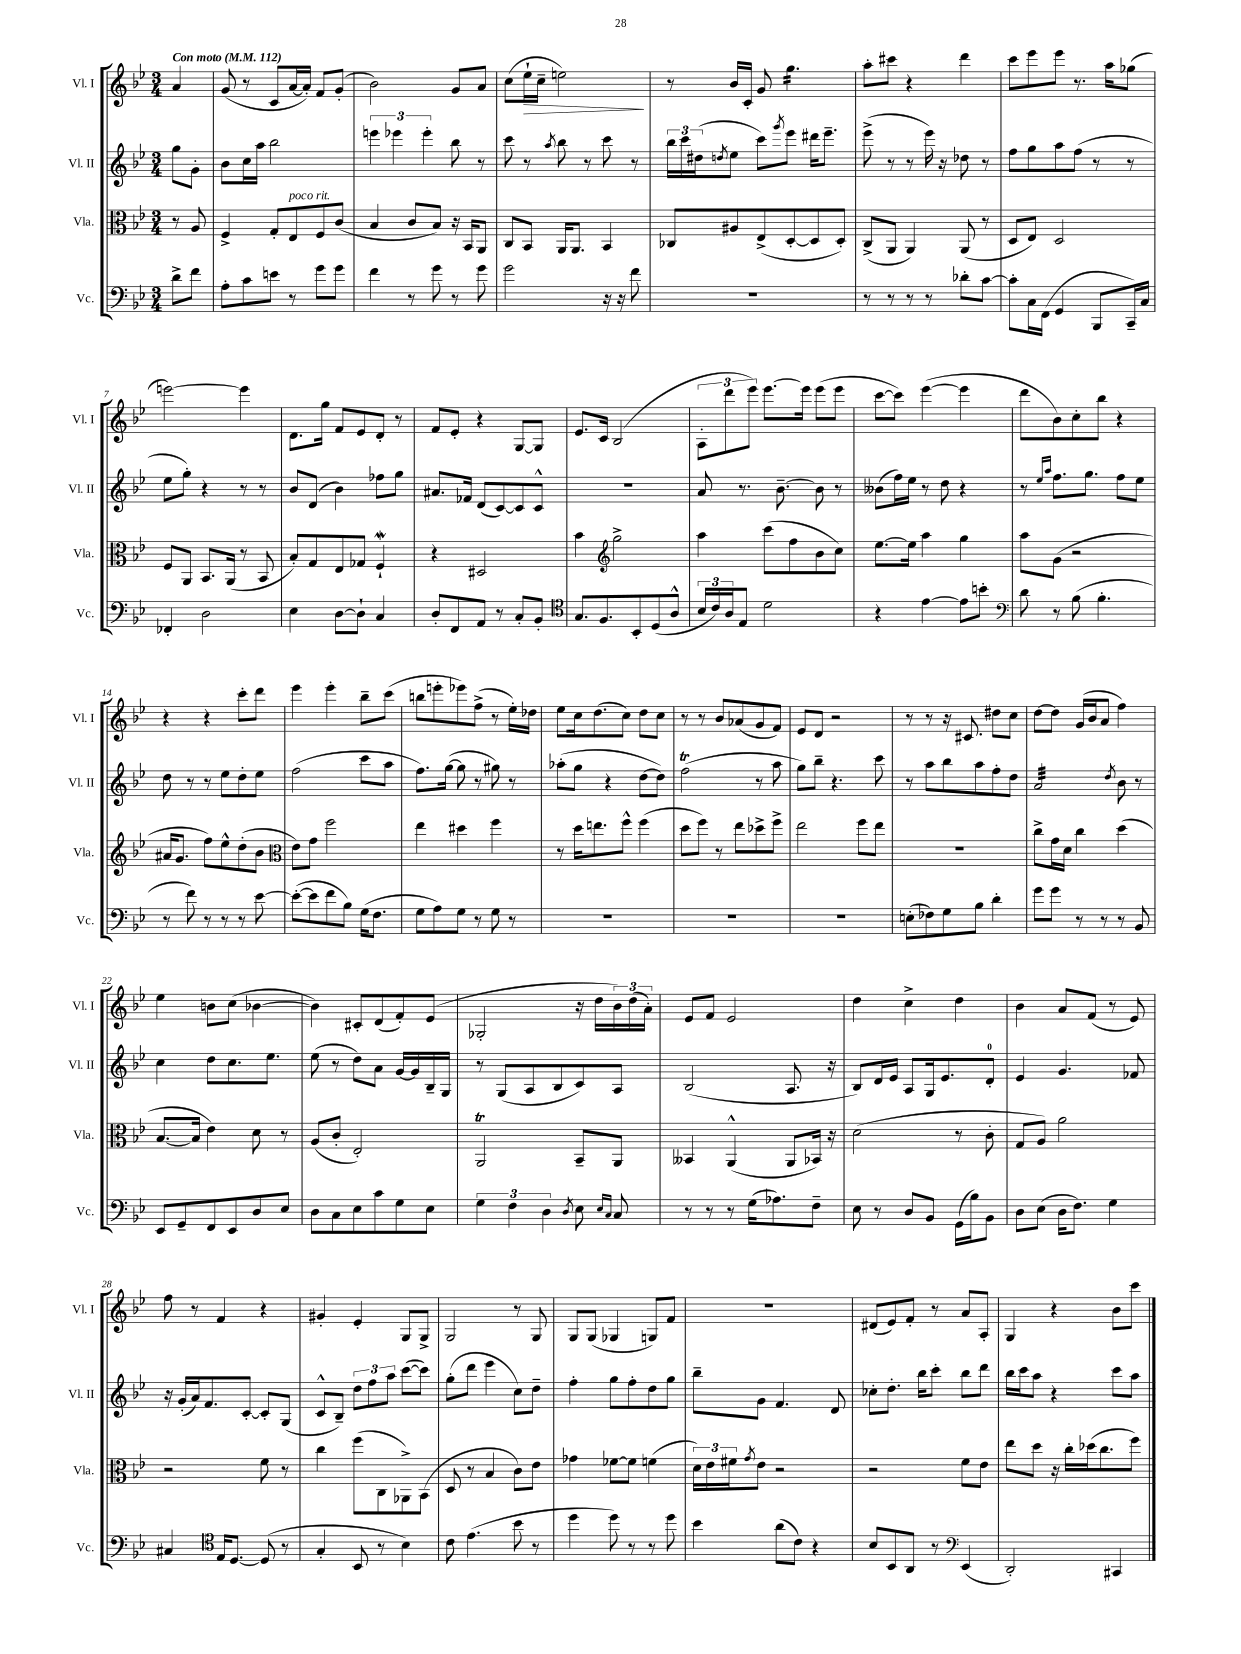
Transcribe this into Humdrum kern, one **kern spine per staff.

**kern	**kern	**kern	**kern	**dynam
*part4	*part3	*part2	*part1	*part1
*staff4	*staff3	*staff2	*staff1	*staff1
*I"Vc.	*I"Vla.	*I"Vl. II	*I"Vl. I	*
*I'Vc.	*I'Vla.	*I'Vl. II	*I'Vl. I	*
*clefF4	*clefC3	*clefG2	*clefG2	*
*k[b-e-]	*k[b-e-]	*k[b-e-]	*k[b-e-]	*
*M3/4	*M3/4	*M3/4	*M3/4	*
*MM112	*MM112	*MM112	*MM112	*
=	=	=	=	=
!	!	!	!LO:TX:a:B:t=Con moto	!
8d^\L	8r	8gg\L	4a/	.
8f\J	8A/	8g'\J	.	.
=1	=1	=1	=1	=1
8A'\L	4F^/	8b-\L	(8g/	.
8c\	.	16cc\L	8r	.
.	.	16aa\JJ	.	.
8en\J	8G'/L	2bb-\	8c/L	.
!	!LO:TX:a:i:t=poco rit.	!	!	!
8r	8E-/	.	[16a/L	.
.	.	.	16a'/JJ])	.
8g\L	8F/	.	8f/L	.
8g\J	(8c/J	.	(8g'/J	.
=2	=2	=2	=2	=2
4f\	4B-/	6eeen\	2b-\)	.
.	.	6eee-X\	.	.
8r	8c/L	.	.	.
.	.	6eee-'\	.	.
8g\	8B-/J)	.	.	.
8r	16r	8bb-\	8g/L	.
.	16BB-/KL	.	.	.
8g\	8AA/J	8r	8a/J	.
=3	=3	=3	=3	=3
2g\	8C/L	8ccc\	(8cc\L	.
!	!	!	!	!LO:HP:b
.	8BB-/J	8r	16ee-`\L	>
.	.	.	16cc~\JJ	.
.	.	8qaa/	.	.
.	16AA/KL	8bb-\	2een\)	.
.	8.AA/J	.	.	.
.	.	8r	.	.
16r	4BB-/	8ccc\	.	.
16r	.	.	.	.
8f\	.	8r	.	.
.	.	.	.	]
=4	=4	=4	=4	=4
2.r	8C-X/L	24bb-\LL	8r	.
.	.	24ccc\	.	.
.	.	(24dd#X\J	.	.
.	.	8qddn/	.	.
.	8A#X/	8ee-\J	16b-/LL	.
.	.	.	16c'/JJ	.
.	(8E-^/	8ccc\L)	8g/	.
.	.	8qggg/	.	.
*	*	*	*tremolo	*
.	[8D'/	8eee-\J	16gg\LL	.
.	.	.	16gg\	.
.	8D/]	16ddd#X\KL	16gg\	.
.	.	8.eee-~\J	16gg\	.
.	8D'/J)	.	16gg\	.
.	.	.	16gg\JJ	.
*	*	*	*Xtremolo	*
=5	=5	=5	=5	=5
8r	(8C^/L	(8eee-^\	8aa'\L	.
8r	8AA/J	8r	8ccc#X\J	.
8r	4AA/)	8r	4r	.
8r	.	16eee-\)	.	.
.	.	16r	.	.
8d-X'\L	(8AA/	8dd-X\	4ddd\	.
[8c\J	8r	8r	.	.
=6	=6	=6	=6	=6
8c'\L]	8D/L	8ff\L	8ccc\L	.
16C\L	8E-/J)	8gg\	8eee-\	.
(16FF\JJ	.	.	.	.
4GG/	2D/	8aa\	8eee-\J	.
.	.	(8ff\J	8.r	.
8BBB-/L	.	8r	.	.
.	.	.	16aa\KL	.
16CC~/L)	.	8r	(8gg-X\J	.
16C/JJ	.	.	.	.
!!LO:LB:g=z
=7	=7	=7	=7	=7
4FF-X'/	8F/L	8ee-\L	[2eeen\)	.
.	8AA/J	8gg'\J)	.	.
2D\	8.BB-/L	4r	.	.
.	(16AA/Jk	.	.	.
.	8r	8r	4eee\]	.
.	8BB-/	8r	.	.
=8	=8	=8	=8	=8
4E-\	8B-'/L)	8b-/L	8.d\L	.
.	8G/	(8d/J	.	.
.	.	.	16gg\Jk	.
[8D\L	8E-/	4b-\)	8f/L	.
8D`\J]	8G-X/J	.	8e-/	.
4C/	4FW`/	8ff-X\L	8d'/J	.
.	.	8gg\J	8r	.
=9	=9	=9	=9	=9
8D'/L	4r	8.a#X/L	8f/L	.
8FF/	.	.	8e-'/J	.
.	.	16f-X/Jk	.	.
8AA/J	2D#X/	(8d/L	4r	.
8r	.	[8c/)	.	.
8C'/L	.	8c/]	[8G/L	.
8BB-'/J	.	8c^^/J	8G/J]	.
=10	=10	=10	=10	=10
*clefC4	*	*	*	*
8.G/L	4b-\	2.r	8.e-/L	.
8.F/	.	.	16c/Jk	.
*	*clefG2	*	*	*
.	2gg^\	.	(2B-/	.
8BB-'/	.	.	.	.
(8D/	.	.	.	.
8A^^/J	.	.	.	.
=11	=11	=11	=11	=11
24B-/LL	4aa\	8a/	12A'\L	.
24c/)	.	.	.	.
24A/J	.	.	12ddd\	.
8E-/J	.	8.r	.	.
.	.	.	12eee-\J)	.
2d\	(8ccc\L	.	[8.eee-\L	.
.	.	[8.b-~\	.	.
.	8ff\	.	.	.
.	.	.	16eee-\Jk]	.
.	8b-\	8b-\]	(8eee-\L	.
.	8cc\J)	8r	8eee-\J	.
=12	=12	=12	=12	=12
4r	[8.ee-\L	(8b--X\L	[8ccc\L	.
.	.	16ff\L)	8ccc\J])	.
.	16ee-\Jk]	16ee-\JJ	.	.
[4e-\	4aa\	8r	([4eee-\	.
.	.	8dd\	.	.
8e-\L]	4gg\	4r	4eee-\]	.
8bn'\J	.	.	.	.
=13	=13	=13	=13	=13
*clefF4	*	*	*	*
8d\	8aa\L	8r	8ddd\L	.
.	.	16qqee-/LL	.	.
.	.	16qqaa/JJ	.	.
8r	(8g\J	8.ff\L	8b-\)	.
(8B-\	2r	.	8cc'\	.
.	.	8.gg\J	.	.
4.B-'\	.	.	8bb-\J	.
.	.	8ff\L	4r	.
.	.	8ee-\J	.	.
!!LO:LB:g=z
=14	=14	=14	=14	=14
8r	16a#X/KL	8dd\	4r	.
.	8.g/J	.	.	.
8f\)	.	8r	.	.
8r	8ff\L)	8r	4r	.
8r	8ee-^^\	8ee-\L	.	.
8r	(8dd'\	8dd'\	8ccc'\L	.
[8e-\	8b-\J	8ee-\J	8ddd\J	.
=15	=15	=15	=15	=15
*	*clefC3	*	*	*
(8e-'\L_	8e-\L)	(2ff\	4eee-\	.
8e-\]	8g\J	.	.	.
8f\	2ff\	.	4eee-'\	.
8B-\J)	.	.	.	.
(16G\KL	.	8ccc\L	8bb-~\L	.
8.F\J	.	.	.	.
.	.	8aa\J	(8ccc\J	.
=16	=16	=16	=16	=16
8G\L	4ee-\	8.ff\L)	8bbn\L	.
8A\)	.	.	8eeen'\	.
.	.	([16gg\Jk	.	.
8G\J	4dd#X\	8gg\]	8eee-X\)	.
8r	.	8r	(8ff^\J	.
8G\	4ff\	8gg#X\)	8r	.
8r	.	8r	16ee-'\LL)	.
.	.	.	16dd-X\JJ	.
=17	=17	=17	=17	=17
2.r	8r	(8aa-X'\L	8ee-\L	.
.	16dd\KL	8gg\J	16cc\k	.
.	8.een\	.	(8.dd\	.
.	.	4r	.	.
.	8ff^^\J	.	8cc\J)	.
.	(4ff\	[8dd\L	8dd\L	.
.	.	8dd\J])	8cc\J	.
=18	=18	=18	=18	=18
2.r	8dd\L	(2ffT\	8r	.
.	8ff\J)	.	8r	.
.	8r	.	8b-/L	.
.	8ee-\L	.	(8a-X/	.
.	8dd-X^\	8r	8g/	.
.	8ff^\J	8aa\	8f/J)	.
=19	=19	=19	=19	=19
2.r	2ee-\	8gg\L)	8e-/L	.
.	.	8bb-~\J	8d/J	.
.	.	4.r	2r	.
.	8ff\L	.	.	.
.	8ee-\J	8ccc\	.	.
=20	=20	=20	=20	=20
(8En'\L	2.r	8r	8r	.
8F-X\)	.	8aa\L	8r	.
8G\	.	8bb-\	16r	.
.	.	.	8.c#X/	.
8B-\J	.	8aa\	.	.
4d'\	.	8ff'\	8dd#X\L	.
.	.	8dd\J	8cc\J	.
=21	=21	=21	=21	=21
*	*	*tremolo	*	*
8g\L	8cc^\L	32a/LLL	[8dd\L	.
.	.	32a/	.	.
.	.	32a/	.	.
.	.	32a/	.	.
8g\J	16g\L	32a/	8dd\J]	.
.	.	32a/	.	.
.	16d\JJ	32a/	.	.
.	.	32a/	.	.
8r	4cc\	32a/	(16g/LL	.
.	.	32a/	.	.
.	.	32a/	16b-/J	.
.	.	32a/	.	.
8r	.	32a/	8a/J	.
.	.	32a/	.	.
.	.	32a/	.	.
.	.	32a/JJJ	.	.
*	*	*Xtremolo	*	*
.	.	8qdd/	.	.
8r	(4dd\	8b-\	4ff\)	.
8BB-/	.	8r	.	.
!!LO:LB:g=z
=22	=22	=22	=22	=22
8EE-/L	[8.B-/L	4cc\	4ee-\	.
8GG~/	.	.	.	.
.	16B-/Jk]	.	.	.
8FF/	4e-\)	8dd\L	8bn\L	.
8EE-/	.	8.cc\	(8cc\J	.
8D/	8d\	.	[4b-X\	.
.	.	8.ee-\J	.	.
8E-/J	8r	.	.	.
=23	=23	=23	=23	=23
8D\L	(8A/L	(8ee-\	4b-\])	.
8C\	8c'/J	8r	.	.
8E-\	2E-'/)	8dd\L)	8c#X'/L	.
8c\	.	8a\J	(8d/	.
8G\	.	[16g/LL	8f'/)	.
.	.	16g/]	.	.
8E-\J	.	16B-~/	(8e-/J	.
.	.	16G/JJ	.	.
=24	=24	=24	=24	=24
6G\	2AAt/	8r	2G-X'/	.
.	.	(8G/L	.	.
6F\	.	.	.	.
.	.	8A/	.	.
6D\	.	.	.	.
.	.	8B-/	.	.
8qD/	.	.	.	.
8E-\	8BB-~/L	8c/)	16r	.
.	.	.	16dd\LL	.
16qqE-/LL	.	.	.	.
16qqC/JJ	.	.	.	.
8C/	8AA/J	8A/J	24b-\)	.
.	.	.	(24dd\	.
.	.	.	24a'\JJ)	.
=25	=25	=25	=25	=25
8r	4BB--X/	(2B-/	8e-/L	.
8r	.	.	8f/J	.
8r	(4AA^^/	.	2e-/	.
(16G\KL	.	.	.	.
8.A-X\)	.	.	.	.
.	8AA/L	8.A/	.	.
8F~\J	16BB-X/Jk)	.	.	.
.	16r	16r	.	.
=26	=26	=26	=26	=26
8E-\	(2d\	8B-/L)	4dd\	.
8r	.	16d/L	.	.
.	.	16e-/JJ	.	.
8D/L	.	8A/L	4cc^\	.
8BB-/J	.	16G/k	.	.
.	.	8.e-/	.	.
(16GG\LL	8r	.	4dd\	.
16B-\J)	.	.	.	.
8BB-\J	8c'\	8d'/J	.	.
=27	=27	=27	=27	=27
8D\L	8G/L	4e-/	4b-\	.
(8E-\J	8A/J)	.	.	.
16D\KL	2a\	4.g/	8a/L	.
8.F\J)	.	.	.	.
.	.	.	(8f/J	.
4G\	.	.	8r	.
.	.	8f-X/	8e-/)	.
!!LO:LB:g=z
=28	=28	=28	=28	=28
4C#X/	2r	16r	8ff\	.
.	.	(16g'/LL	.	.
.	.	16a/J)	8r	.
.	.	8.f/	.	.
*clefC4	*	*	*	*
16E-/KL	.	.	4f/	.
[8.D/J	.	.	.	.
.	.	[8c'/J	.	.
(8D/]	8f\	8c'/L]	4r	.
8r	8r	(8G/J	.	.
=29	=29	=29	=29	=29
4G'/	4cc\	8c^^/L	4g#X'/	.
.	.	8B-~/J)	.	.
8BB-/	(8ff\L	12dd\L	4e-'/	.
.	.	12ff\	.	.
8r	8C\	.	.	.
.	.	12aa\J	.	.
4B-\)	8AA-X^\)	([8ccc\L	8G/L	.
.	(8BB-\J	8ccc\J])	8G^/J	.
=30	=30	=30	=30	=30
8c\	8D/	(8gg'\L	2G/	.
(4.e-\	8r	8ddd\J	.	.
.	4B-/	4eee-\	.	.
8b-\	8c\L)	8cc\L)	8r	.
8r	8e-\J	8dd~\J	8G/	.
=31	=31	=31	=31	=31
4dd\	4g-X\	4ff'\	8G/L	.
.	.	.	(8G/J	.
8dd\)	[8f-X\L	8gg\L	4G-X/	.
8r	8f-\J]	8ff'\	.	.
8r	(4fn\	8dd\	8Gn/L)	.
8dd\	.	8gg\J	8f/J	.
=32	=32	=32	=32	=32
4b-\	24d\LL)	8bb-~\L	2.r	.
.	24e-\	.	.	.
.	24f#X\J	.	.	.
.	8qg/	.	.	.
.	8e-\J	8g\J	.	.
(8a\L	2r	4.f/	.	.
8c\J)	.	.	.	.
4r	.	.	.	.
.	.	8d/	.	.
=33	=33	=33	=33	=33
8B-/L	2r	8cc-X'\L	(8d#X/L	.
8BB-/	.	8.dd'\J	8e-/)	.
8AA/J	.	.	8f'/J	.
.	.	16bb-\KL	.	.
8r	.	8ccc'\J	8r	.
*clefF4	*	*	*	*
(4EE-/	8f\L	8bb-\L	8a/L	.
.	8e-\J	8ddd\J	8A'/J	.
=34	=34	=34	=34	=34
2DD'/)	8ee-\L	16bb-\LL	4G/	.
.	.	16ccc\J	.	.
.	8dd\J	8aa\J	.	.
.	16r	4r	4r	.
.	16cc'\LL	.	.	.
.	(16dd-X\J	.	.	.
.	8.cc\	.	.	.
4CC#X/	.	8ccc\L	8b-\L	.
.	8ff\J)	8aa\J	8ccc\J	.
==	==	==	==	==
*-	*-	*-	*-	*-
